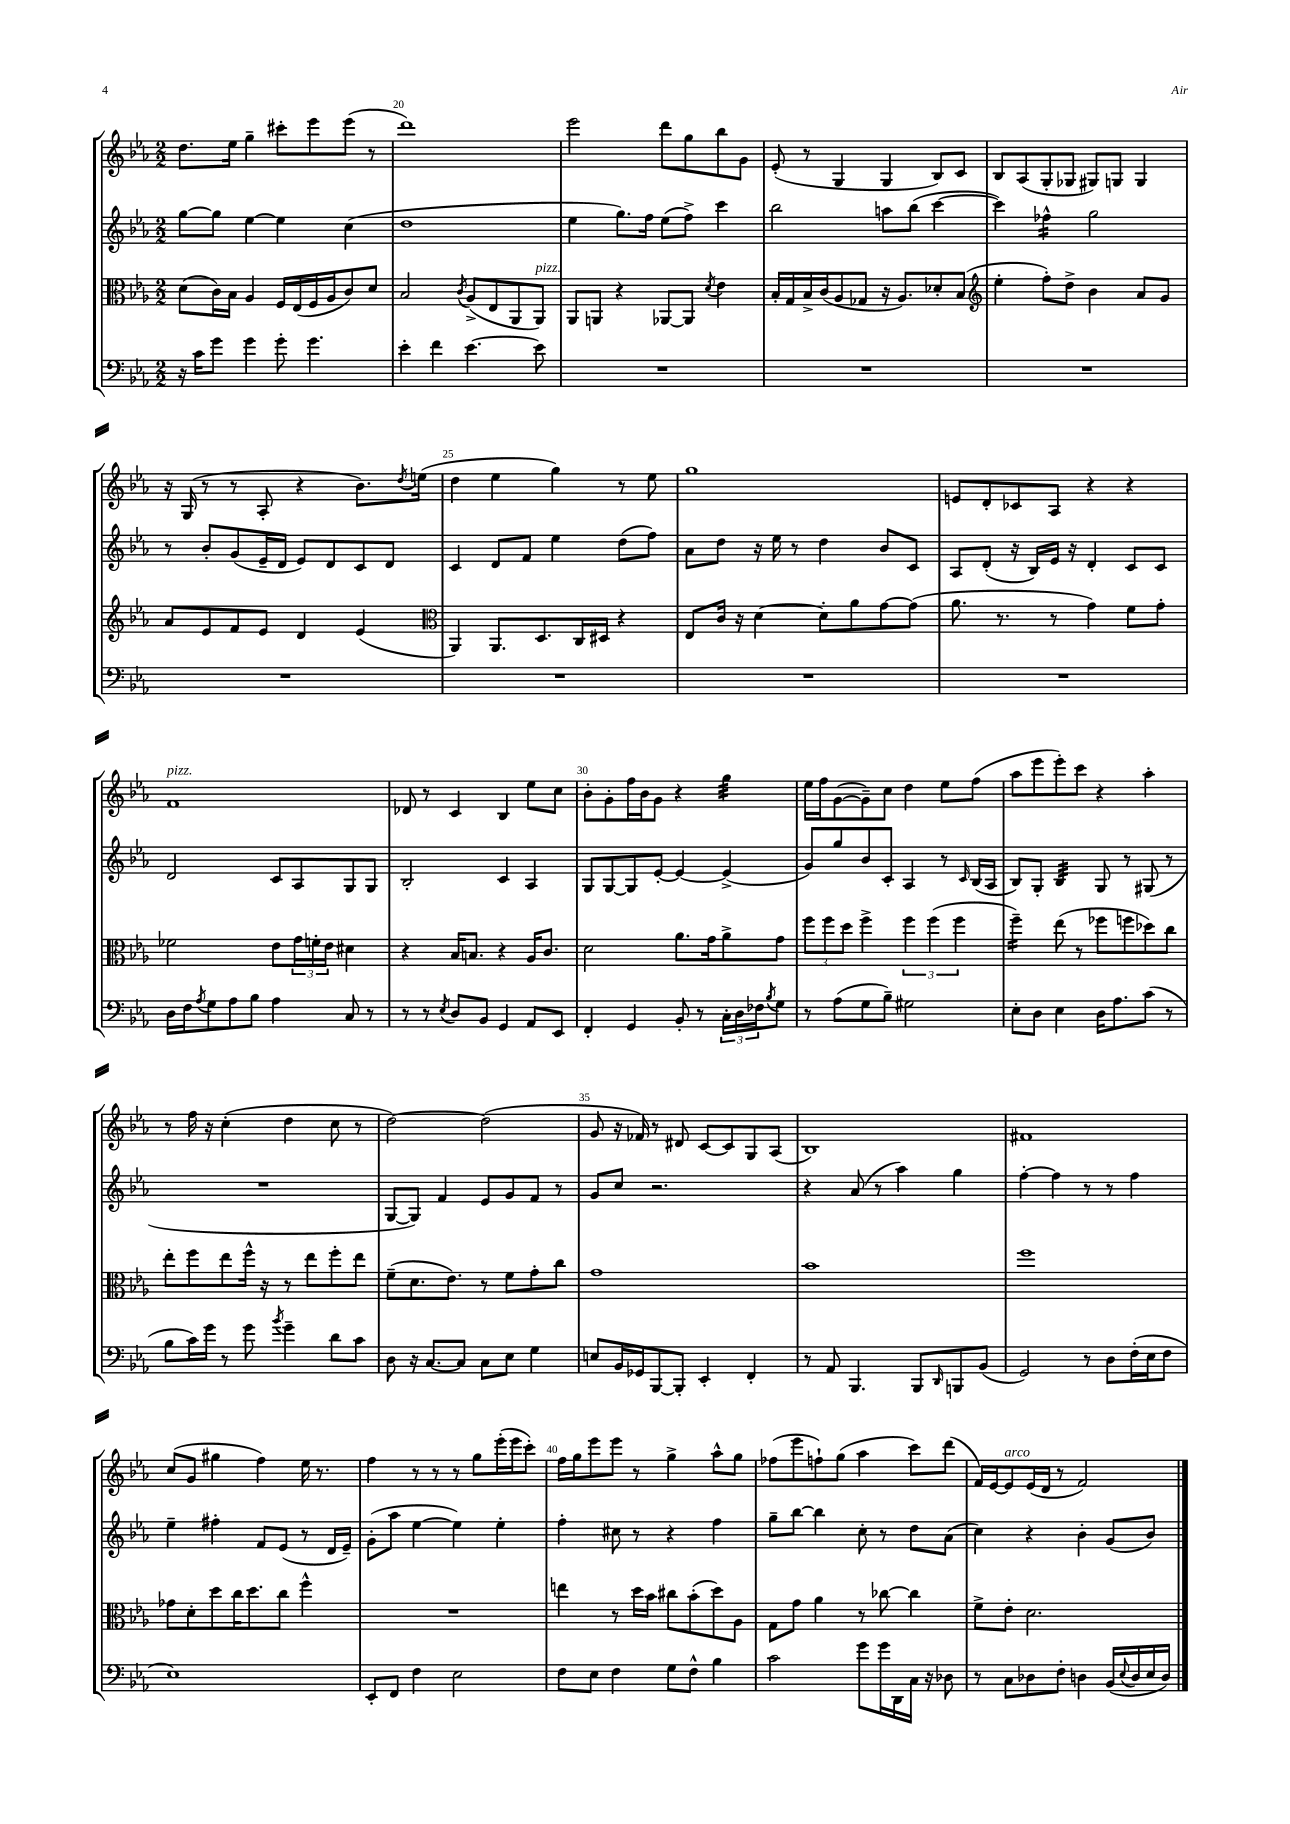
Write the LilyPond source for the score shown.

<<
\new StaffGroup <<
\new Staff = "s0" {
    \clef treble \key ees \major \numericTimeSignature \time 2/2
    d''8. ees''16 g''4-- cis'''8-. ees'''8 ees'''8( r8 |
    d'''1) |
    ees'''2 d'''8 g''8 bes''8 g'8 |
    ees'8-.( r8 g4 g4 bes8) c'8 |
    bes8 aes8( g8-. ges8 gis8) g8 g4 |
    r16 g16( r8 r8 aes8-. r4 bes'8.) \acciaccatura { d''8 } e''16( |
    d''4 ees''4 g''4) r8 ees''8 |
    g''1 |
    e'8 d'8-. ces'8 aes8 r4 r4 |
    f'1^\markup { \italic "pizz." } |
    des'8 r8 c'4 bes4 ees''8 c''8 |
    bes'8-. g'8-. f''16 bes'16 g'8 r4 g''4:32 |
    ees''16 f''16 g'8~( g'8--) c''8 d''4 ees''8 f''8( |
    aes''8 ees'''8 ees'''8-.) c'''8 r4 aes''4-. |
    r8 f''16 r16 c''4-.( d''4 c''8 r8 |
    d''2~) d''2( |
    g'8 r16 fes'16) r8 dis'8 c'8~ c'8 g8 aes8( |
    bes1) |
    fis'1 |
    c''8( g'8 gis''4 f''4) ees''16 r8. |
    f''4 r8 r8 r8 g''8 ees'''16-.( ees'''16 c'''8-.) |
    f''16 g''16 ees'''8 ees'''8 r8 g''4-> aes''8-^ g''8 |
    fes''8( ees'''8 f''8-!) g''8( aes''4 c'''8) d'''8( |
    f'16) ees'16~ ees'8^\markup { \italic "arco" } ees'16( d'16 r8 f'2) \bar "|." |
}
\new Staff = "s1" {
    \clef treble \key ees \major \numericTimeSignature \time 2/2
    g''8~ g''8 ees''4~ ees''4 c''4( |
    d''1 |
    ees''4 g''8.) f''16 ees''8( f''8->) c'''4 |
    bes''2 a''8 bes''8( c'''4~ |
    c'''4) fes''4:16-^ g''2 |
    r8 bes'8-. g'8( ees'16-- d'16 ees'8) d'8 c'8 d'8 |
    c'4 d'8 f'8 ees''4 d''8( f''8) |
    aes'8 d''8 r16 ees''16 r8 d''4 bes'8 c'8 |
    aes8 d'8-.( r16 bes16) ees'16 r16 d'4-. c'8 c'8 |
    d'2 c'8 aes8 g8 g8 |
    bes2-. c'4 aes4 |
    g8 g8~ g8 ees'8~-. ees'4~ ees'4->( |
    g'8) g''8 bes'8 c'8-. aes4 r8 \grace { c'16 } bes16( aes16 |
    bes8) g8-. bes4:32 g8 r8 gis8( r8 |
    R1 |
    g8~ g8) f'4 ees'8 g'8 f'8 r8 |
    g'8 c''8 r2. |
    r4 aes'8( r8 aes''4) g''4 |
    f''4~-. f''4 r8 r8 f''4 |
    ees''4-- fis''4-. f'8 ees'8( r8 d'16 ees'16--) |
    g'8-.( aes''8 ees''4~ ees''4) ees''4-. |
    f''4-. cis''8 r8 r4 f''4 |
    g''8-- bes''8~ bes''4 c''8-. r8 d''8 aes'8( |
    c''4) r4 bes'4-. g'8( bes'8) \bar "|." |
}
\new Staff = "s2" {
    \clef alto \key ees \major \numericTimeSignature \time 2/2
    d'8( c'16) bes16 aes4 f16 ees16( f16 aes16 c'8) d'8 |
    bes2 \acciaccatura { c'8 } aes8->( ees8 aes,8 aes,8^\markup { \italic "pizz." }) |
    aes,8 a,8 r4 aes,8~ aes,8 \acciaccatura { d'8 } ees'4 |
    bes16-. g16 bes16-> c'16( aes8 ges8 r16 aes8.) des'8-. bes8( |
    \clef treble ees''4-. f''8-.) d''8-> bes'4 aes'8 g'8 |
    aes'8 ees'8 f'8 ees'8 d'4 ees'4( |
    \clef alto aes,4) aes,8. d8. c16 dis16 r4 |
    ees8 c'16 r16 d'4~ d'8-. aes'8 g'8~ g'8( |
    aes'8. r8. r8 g'4) f'8 g'8-. |
    fes'2 ees'8 \tuplet 3/2 { g'16 f'16-. ees'16 } dis'4 |
    r4 bes16 b8. r4 aes16 c'8. |
    d'2 aes'8. g'16 aes'8-> g'8 |
    \tuplet 3/2 { f''8 f''8 d''8 } f''4-> \tuplet 3/2 { f''4 f''4( f''4 } |
    f''4:16--) ees''8( r8 fes''8 f''8 des''8) c''8 |
    ees''8-. f''8 ees''8 f''16-^ r16 r8 ees''8 f''8-. ees''8 |
    f'8--( d'8. ees'8.) r8 f'8 g'8-. c''8 |
    g'1 |
    bes'1 |
    f''1 |
    ges'8 d'8-. d''8 c''16 d''8. c''8 f''4-^ |
    R1 |
    e''4 r8 d''16 bes'16 cis''8 bes'8-.( d''8) aes8 |
    g8 g'8 aes'4 r8 ces''8~ ces''4 |
    f'8-> ees'8-. d'2. \bar "|." |
}
\new Staff = "s3" {
    \clef bass \key ees \major \numericTimeSignature \time 2/2
    r16 c'16 g'8 g'4 g'8-. g'4. |
    ees'4-. f'4 ees'4.~ ees'8 |
    R1 |
    R1 |
    R1 |
    R1 |
    R1 |
    R1 |
    R1 |
    d16 f16 \acciaccatura { aes8 } g8 aes8 bes8 aes4 c8 r8 |
    r8 r8 \acciaccatura { ees8 } d8 bes,8 g,4 aes,8 ees,8 |
    f,4-. g,4 bes,8-. r8 \tuplet 3/2 { c16-. d16 fes16 } \acciaccatura { bes8 } g8 |
    r8 aes8( g8 bes8--) gis2 |
    ees8-. d8 ees4 d16 aes8. c'8( r8 |
    bes8 c'16) g'16 r8 g'8 \acciaccatura { bes'8 } g'4-- d'8 c'8 |
    d8 r16 c8.~ c8 c8 ees8 g4 |
    e8 bes,16 ges,16 bes,,8~ bes,,8-. ees,4-. f,4-. |
    r8 aes,8 bes,,4. bes,,8 \grace { d,16 } b,,8 bes,8( |
    g,2) r8 d8 f16-.( ees16 f8 |
    ees1) |
    ees,8-. f,8 f4 ees2 |
    f8 ees8 f4 g8 f8-^ bes4 |
    c'2 g'8 g'16 d,16 c16 r16 des8 |
    r8 c8 des8 f8-. d4 bes,16( \appoggiatura { ees8 } d16 ees16 d16) \bar "|." |
}
>>
>>
\layout { \context { \Score currentBarNumber = #19 \override BarNumber.break-visibility = ##(#f #t #t) barNumberVisibility = #(every-nth-bar-number-visible 5) } }
